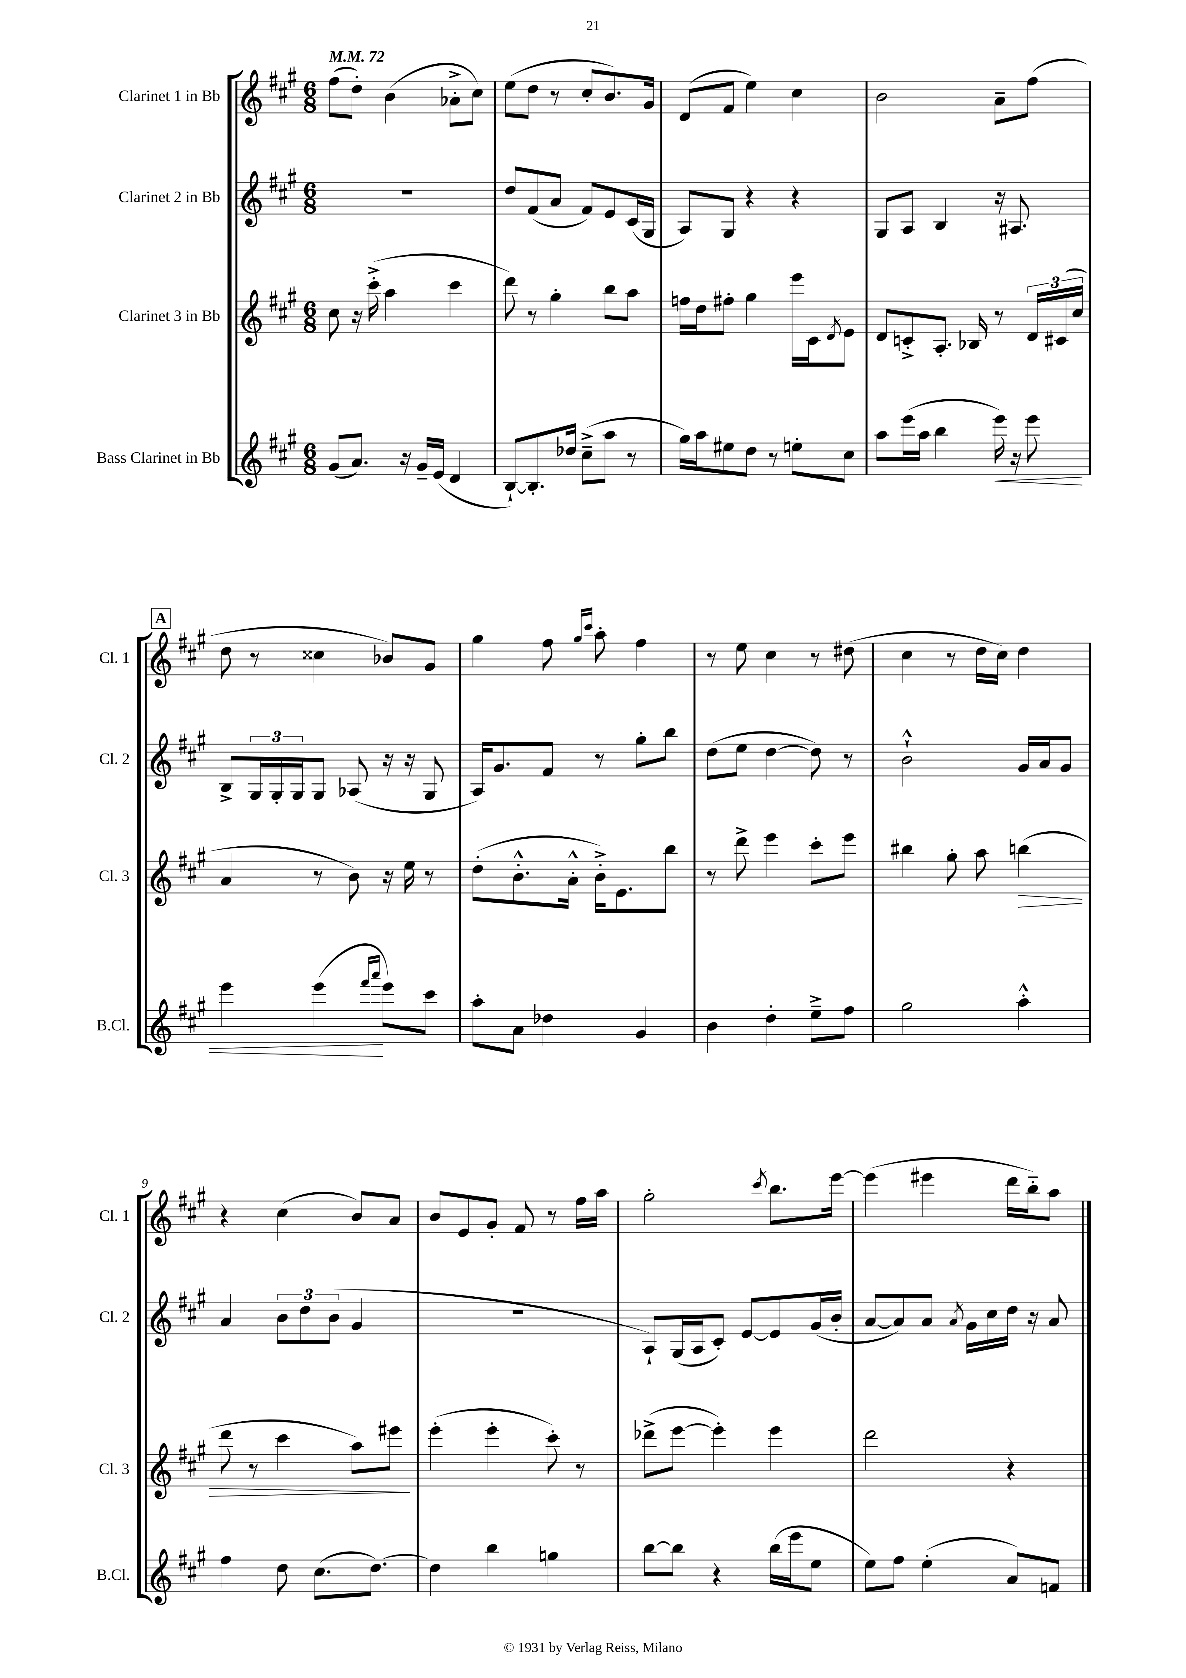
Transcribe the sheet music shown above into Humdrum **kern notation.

**kern	**kern	**kern	**kern
*staff4	*staff3	*staff2	*staff1
*clefG2	*clefG2	*clefG2	*clefG2
*k[f#c#g#]	*k[f#c#g#]	*k[f#c#g#]	*k[f#c#g#]
*M6/8	*M6/8	*M6/8	*M6/8
*MM72	*MM72	*MM72	*MM72
(8g#	8cc#	2.r	(8ff#
8.a)	16r	.	8dd')
.	(16ccc#'^	.	.
.	4aa	.	(4b
16r	.	.	.
16g#~	.	.	.
(16e	.	.	.
4d	4ccc#	.	8a-'^
.	.	.	8cc#)
=	=	=	=
[8B`)	8ddd)	8dd	(8ee
8.B']	8r	(8f#	8dd
.	4gg#'	8a	8r
16dd-	.	.	.
(8cc#~^	.	8f#)	8cc#'
8aa	8bb	8e	8.b)
8r	8aa	(16c#	.
.	.	16G#	16g#
=	=	=	=
16gg#)	16ff	8A)	(8d
16aa	16dd	.	.
8ee#	8ff#'	8G#	8f#
8dd	4gg#	4r	4ee)
8r	.	.	.
8ee'	16eee	4r	4cc#
.	16c#	.	.
.	8qd	.	.
8cc#	8e	.	.
=	=	=	=
8aa	8d	8G#	2b
(16eee	8c'^	8A	.
16aa	.	.	.
4bb	8.A'	4B	.
.	16B-	.	.
16eee)	8r	16r	8a~
16r	.	8.A#	.
8eee	24d	.	(8ff#
.	(24c#	.	.
.	24cc#	.	.
=	=	=	=
4eee	4a	8B^	8dd
.	.	24G#	8r
.	.	24G#'	.
.	.	24G#	.
(4eee	8r	8G#	4cc##
.	8b)	(8A-	.
16qqfff#	.	.	.
16qqaaa	.	.	.
8eee)	16r	16r	8b-)
.	16ee	16r	.
8ccc#	8r	8G#	8g#
=	=	=	=
8aa'	(8dd'	16A)	4gg#
.	.	8.g#	.
8a	8.b'^^	.	.
4dd-	.	8f#	8ff#
.	16a'^^	.	.
.	.	.	16qqgg#
.	.	.	16qqccc#
.	16b'^)	8r	8aa'
.	8.e	.	.
4g#	.	8gg#'	4ff#
.	8bb	8bb	.
=	=	=	=
4b	8r	(8dd	8r
.	8ddd^	8ee	8ee
4dd'	4eee	[4dd	4cc#
8ee~^	8ccc#'	8dd])	8r
8ff#	8eee	8r	(8dd#
=	=	=	=
2gg#	4bb#	2b`^^	4cc#
.	8gg#'	.	8r
.	8aa	.	16dd
.	.	.	16cc#)
4aa'^^	(4bb	16g#	4dd
.	.	16a	.
.	.	8g#	.
=	=	=	=
4ff#	8ddd	4a	4r
.	8r	.	.
8dd	4ccc#	12b	(4cc#
.	.	12dd	.
(8.cc#	.	.	.
.	.	(12b	.
.	8aa)	4g#	8b)
[8.dd)	.	.	.
.	8eee#	.	8a
=	=	=	=
4dd]	(4eee'	2.r	8b
.	.	.	8e
4bb	4eee'	.	8g#'
.	.	.	8f#
4gg	8ccc#')	.	8r
.	8r	.	16ff#
.	.	.	16aa
=	=	=	=
[8bb	(8ddd-^	8A`)	2gg#'
8bb]	[8eee	(16G#	.
.	.	16A	.
4r	4eee'])	8c#')	.
.	.	[8e	.
.	.	.	8qccc#
(16bb	4eee	8e]	8.bb
16eee	.	.	.
8ee	.	(16g#	.
.	.	16b'	[16eee
=	=	=	=
8ee)	2ddd	[8a	(4eee]
8ff#	.	8a])	.
(4ee'	.	8a	4eee#
.	.	8qa	.
.	.	16g#	.
.	.	16cc#	.
8a)	4r	16dd	16ddd
.	.	16r	16bb'~)
8f	.	8a	8aa
==	==	==	==
*-	*-	*-	*-
